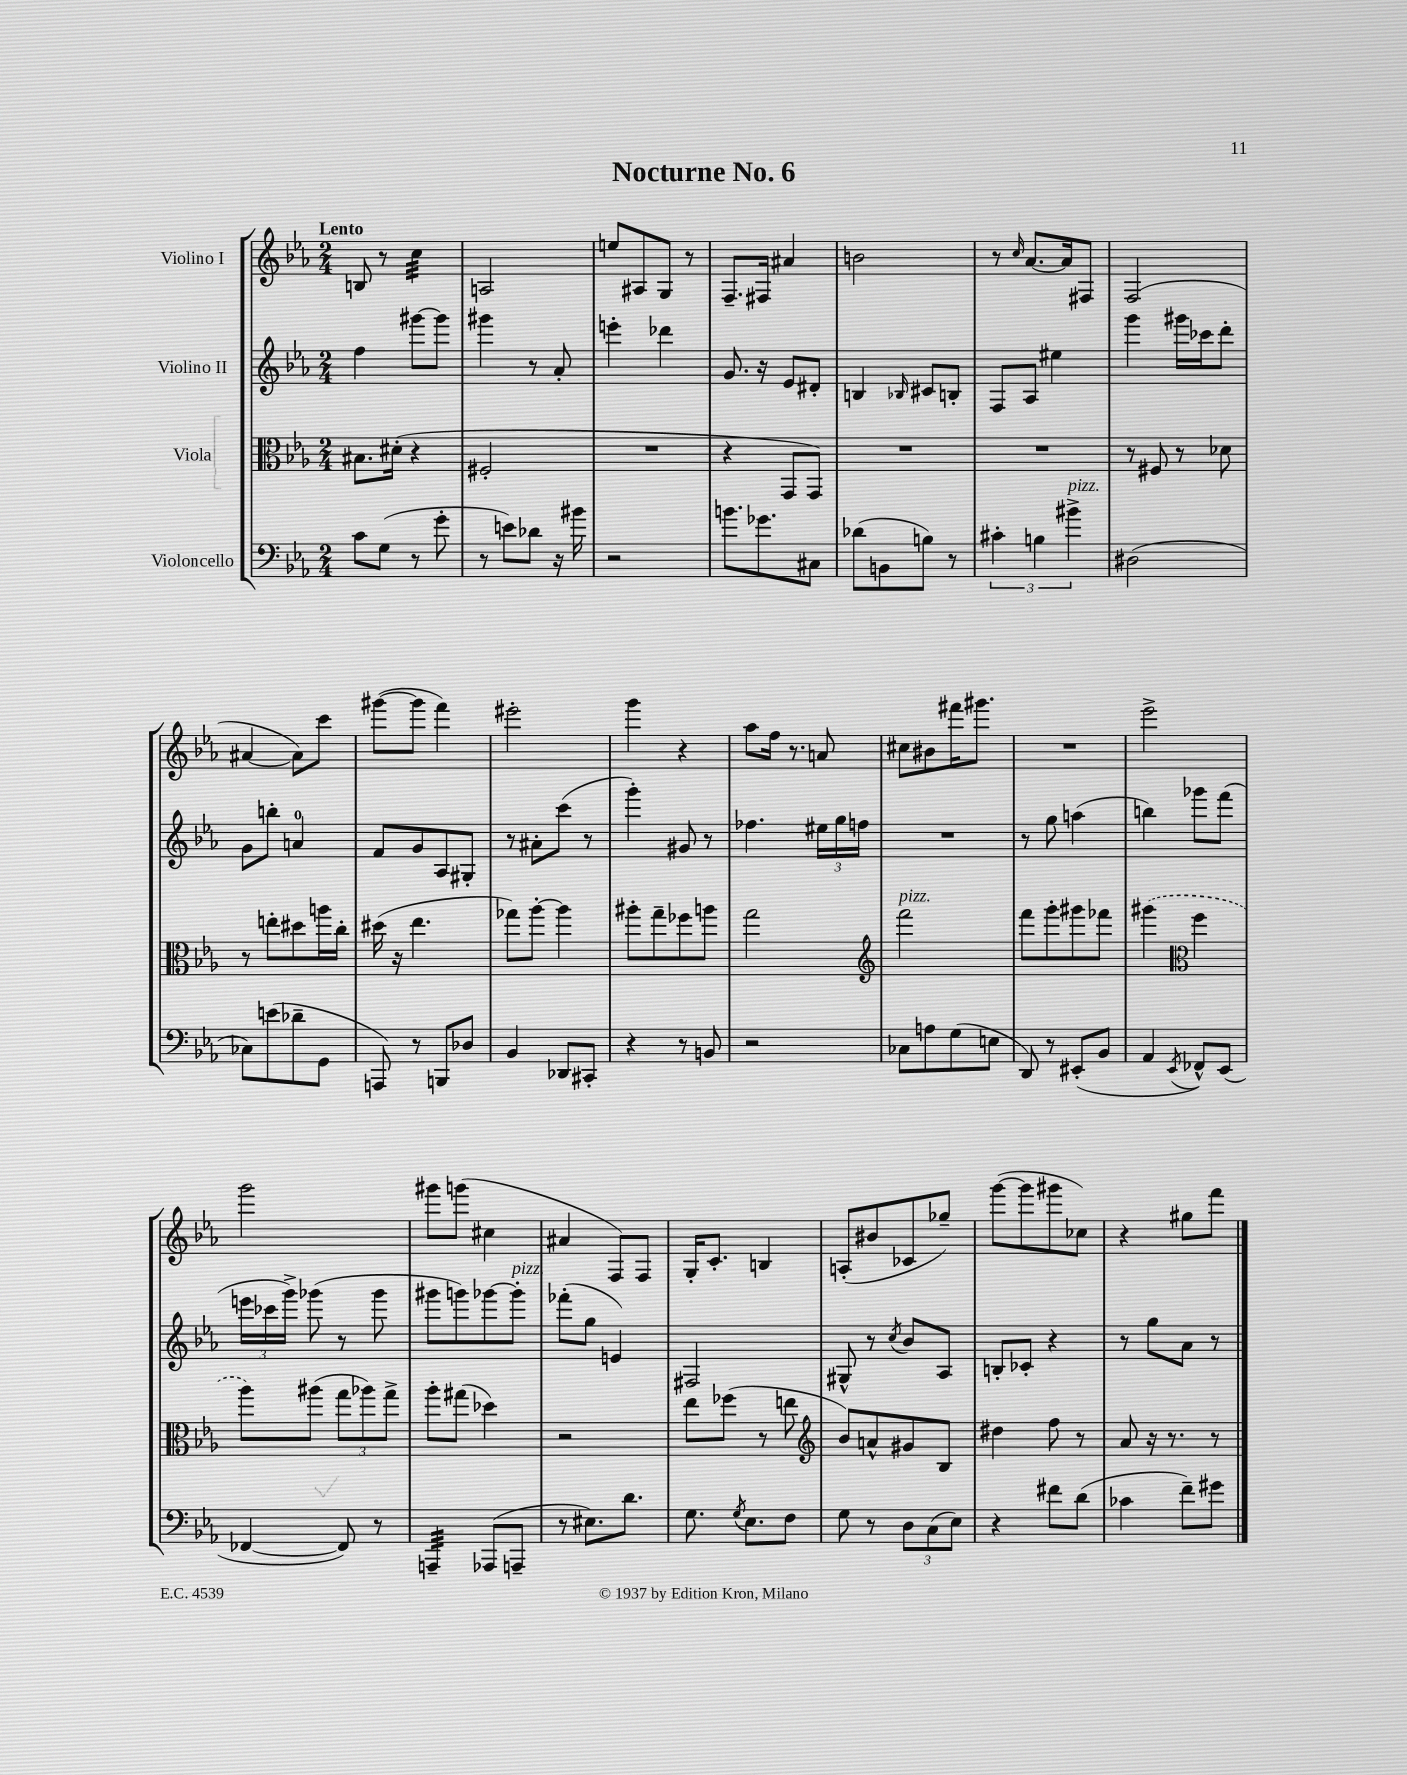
\header { title = "Nocturne No. 6" }
<<
\new StaffGroup <<
\new Staff = "s0" \with { instrumentName = "Violino I" } {
    \clef treble \key ees \major \numericTimeSignature \time 2/4 \tempo "Lento"
    \autoBeamOff b8 r8 c''4:32 |
    a2 |
    e''8[ ais8 g8] r8 |
    f8.[-- fis16] ais'4 |
    b'2 |
    r8 \grace { c''16 } aes'8.[~ aes'16 fis8] |
    f2( |
    ais'4~ ais'8[) c'''8] |
    gis'''8[~( gis'''8] f'''4) |
    eis'''2-. |
    g'''4 r4 |
    aes''8[ f''16] r8. a'8 |
    cis''8[ bis'8 fis'''16 gis'''8.] |
    R2 |
    ees'''2-> |
    g'''2 |
    gis'''8[ g'''8]( cis''4 |
    ais'4 f8[) f8] |
    g16[-. c'8.]-. b4 |
    a8[-.( bis'8 ces'8 ges''8]--) |
    g'''8[~( g'''8 gis'''8 ces''8]) |
    r4 gis''8[ f'''8] \bar "|." |
}
\new Staff = "s1" \with { instrumentName = "Violino II" } {
    \clef treble \key ees \major \numericTimeSignature \time 2/4
    \autoBeamOff f''4 gis'''8[~ gis'''8] |
    gis'''4 r8 aes'8-. |
    e'''4-. des'''4 |
    g'8. r16 ees'8[ dis'8]-. |
    b4 \grace { bes16 } cis'8[ b8]-. |
    f8[ aes8] eis''4 |
    g'''4 gis'''16[ ces'''16 d'''8]-. |
    g'8[ b''8]-. a'4-0 |
    f'8[ g'8 aes8 gis8]-. |
    r8 ais'8[-. c'''8]( r8 |
    g'''4-.) gis'8 r8 |
    fes''4. \tuplet 3/2 { eis''16[ g''16 f''16] } |
    R2 |
    r8 g''8 a''4( |
    b''4) ges'''8[ f'''8]( |
    \tuplet 3/2 { e'''16[ ces'''16 g'''16]->) } ges'''8( r8 ges'''8 |
    gis'''8[ g'''8) ges'''8~ ges'''8]-.^\markup { \italic "pizz." } |
    fes'''8[-.( g''8] e'4) |
    fis2 |
    gis8-^ r8 \acciaccatura { c''8 } bes'8[ aes8] |
    b8[-. ces'8]-. r4 |
    r8 g''8[ aes'8] r8 \bar "|." |
}
\new Staff = "s2" \with { instrumentName = "Viola" } {
    \clef alto \key ees \major \numericTimeSignature \time 2/4
    \autoBeamOff bis8.[ dis'16]-.( r4 |
    fis2-. |
    R2 |
    r4 g,8[ g,8]) |
    R2 |
    R2 |
    r8 fis8 r8 des'8 |
    r8 e''8[-. dis''8 a''16 c''16]-. |
    dis''16( r16 ees''4. |
    ges''8[) aes''8]~-. aes''4 |
    ais''8[-. g''8-- fes''8 a''8] |
    g''2 |
    \clef treble f'''2^\markup { \italic "pizz." } |
    f'''8[ g'''8-. gis'''8 fes'''8] |
    \once \slurDashed gis'''4( \clef alto f''4 |
    aes''8[) ais''8]( \tuplet 3/2 { g''8[ aes''8) g''8]-> } |
    aes''8[-. gis''8]( des''4) |
    r2 |
    ees''8[ fes''8]( r8 e''8 |
    \clef treble bes'8[) a'8-^ gis'8 bes8] |
    dis''4 f''8 r8 |
    aes'8 r16 r8. r8 \bar "|." |
}
\new Staff = "s3" \with { instrumentName = "Violoncello" } {
    \clef bass \key ees \major \numericTimeSignature \time 2/4
    \autoBeamOff c'8[ g8]( r8 g'8-. |
    r8 e'8[) des'8] r16 bis'16 |
    r2 |
    b'8.[ ges'8. cis8] |
    des'8[( b,8 b8]) r8 |
    \tuplet 3/2 { cis'4-. b4 bis'4->^\markup { \italic "pizz." } } |
    dis2( |
    ces8[) e'8( des'8-- g,8] |
    a,,8) r8 b,,8[ des8] |
    bes,4 des,8[ cis,8]-. |
    r4 r8 b,8 |
    r2 |
    ces8[ a8 g8( e8] |
    d,8) r8 eis,8[-.( bes,8] |
    aes,4 \acciaccatura { ees,8 } fes,8[-^) ees,8]( |
    fes,4~ fes,8) r8 |
    a,,4:32-- aes,,8[( a,,8]-- |
    r8 eis8.[) d'8.] |
    g8. \acciaccatura { g8 } ees8.[ f8] |
    g8 r8 \tuplet 3/2 { d8[ c8( ees8]) } |
    r4 fis'8[ d'8]( |
    ces'4 f'8[--) gis'8] \bar "|." |
}
>>
>>
\layout { \context { \Score \remove "Bar_number_engraver" } }
